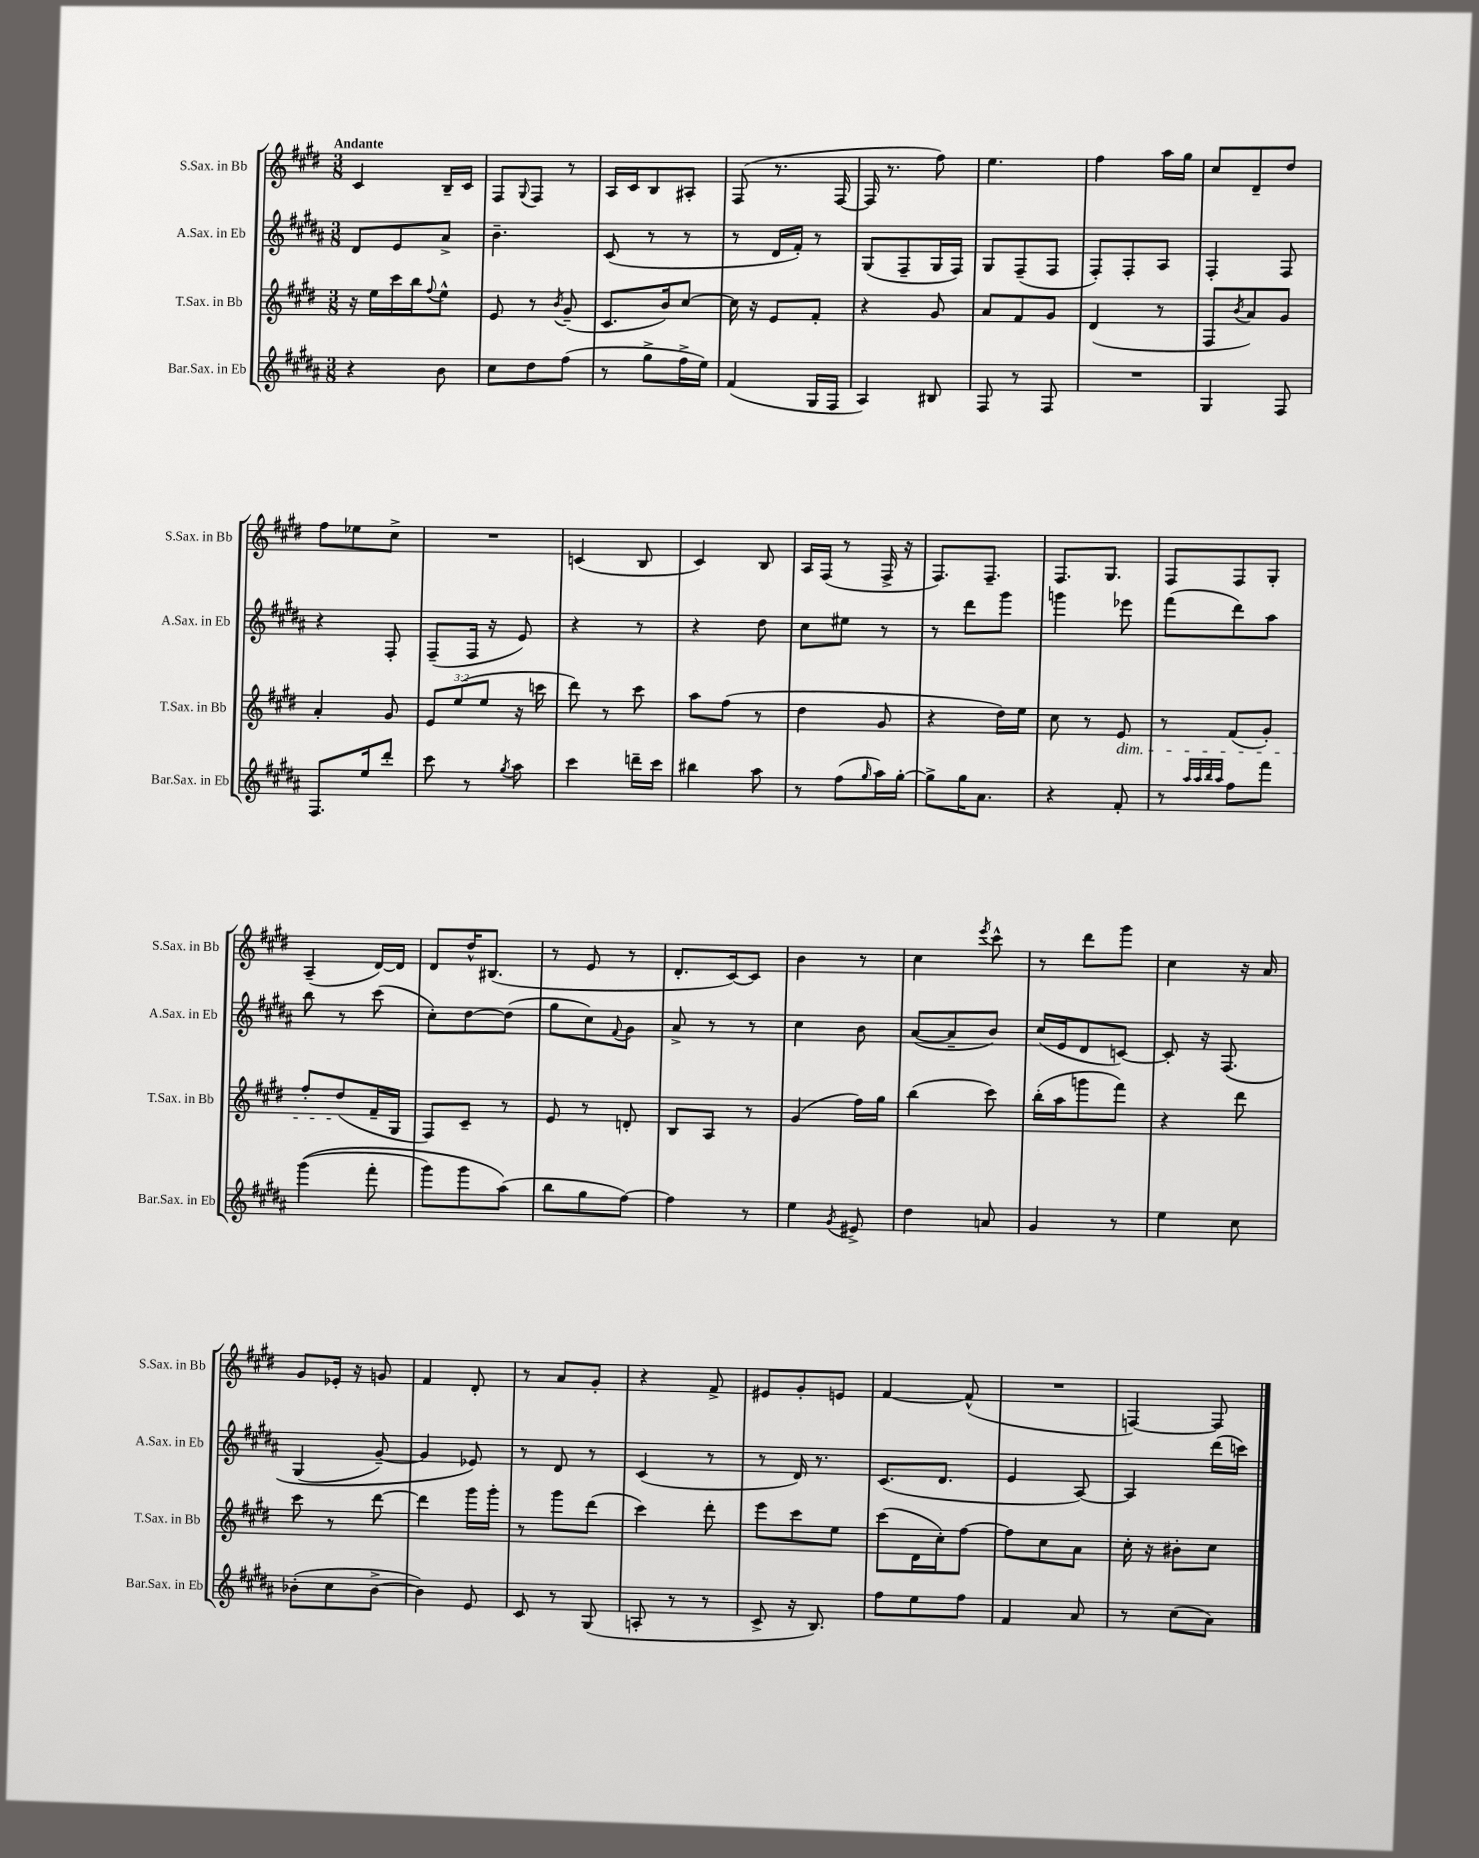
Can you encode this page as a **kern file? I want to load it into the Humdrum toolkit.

**kern	**kern	**kern	**kern
*part4	*part3	*part2	*part1
*staff4	*staff3	*staff2	*staff1
*I"Bar.Sax. in Eb	*I"T.Sax. in Bb	*I"A.Sax. in Eb	*I"S.Sax. in Bb
*I'Bar.Sax. in Eb	*I'T.Sax. in Bb	*I'A.Sax. in Eb	*I'S.Sax. in Bb
*clefG2	*clefG2	*clefG2	*clefG2
*k[f#c#g#d#a#]	*k[f#c#g#d#]	*k[f#c#g#d#a#]	*k[f#c#g#d#]
*M3/8	*M3/8	*M3/8	*M3/8
=1	=1	=1	=1
!	!	!	!LO:TX:a:B:t=Andante
4r	16r	8d#/L	4c#/
.	16ee\LL	.	.
.	16ccc#\	8e/	.
.	16bb\J	.	.
.	8qqff#/	.	.
8b\	8ee^^\J	8a#^/J	16B~/LL
.	.	.	16c#/JJ
=2	=2	=2	=2
8cc#\L	8e/	4.b~\	8F#/L
.	.	.	8qqG#/
8dd#\	8r	.	8F#/J
.	8qb/	.	.
(8ff#\J	(8g#~/	.	8r
=3	=3	=3	=3
8r	8.c#/L	(8c#/	16A/LL
.	.	.	16c#/J
8gg#^\L	.	8r	8B/
.	16b/k)	.	.
16ff#^\L	[8cc#/J	8r	8A#X'/J
16ee\JJ)	.	.	.
=4	=4	=4	=4
(4f#/	16cc#\]	8r	(8F#/
.	16r	.	.
.	8e/L	16d#/LL	8.r
.	.	16f#'/JJ)	.
16G#/LL	8f#'/J	8r	.
16F#/JJ	.	.	[16F#/
=5	=5	=5	=5
4A#/)	4r	(8G#/L	16F#/]
.	.	.	8.r
.	.	8F#~/	.
8B#X/	8g#/	16G#/L	8ff#\)
.	.	16F#/JJ)	.
=6	=6	=6	=6
8F#/	8a/L	8G#/L	4.ee\
8r	8f#/	(8F#~/	.
8F#/	8g#/J	8F#/J	.
=7	=7	=7	=7
4.r	(4d#/	8F#'/L)	4ff#\
.	.	8F#'/	.
.	8r	8A#/J	16aa\LL
.	.	.	16gg#\JJ
=8	=8	=8	=8
4G#/	8F#/L	4F#'/	8cc#/L
.	8qb/	.	.
.	8a/)	.	8d#~/
8F#/	8g#/J	8F#/	8dd#/J
!!LO:LB:g=z
=9	=9	=9	=9
8.F#/L	4a'/	4r	8ff#\L
.	.	.	8ee-X\
16ee/k	.	.	.
8ddd#'/J	8g#/	8F#'/	8cc#^\J
=10	=10	=10	=10
8ccc#\	12e/L	(8F#~/L	4.r
.	(12ee/	.	.
8r	.	16F#/Jk	.
.	12ee/J	.	.
.	.	16r	.
8qgg#/	.	.	.
8aa#\	16r	8e/)	.
.	16cccn\	.	.
=11	=11	=11	=11
4ccc#\	8ddd#\)	4r	(4cn/
.	8r	.	.
16dddn~\LL	8ccc#\	8r	8B/
16ccc#\JJ	.	.	.
=12	=12	=12	=12
4bb#X\	8aa\L	4r	4c#/)
.	(8ff#\J	.	.
8aa#\	8r	8dd#\	8B/
=13	=13	=13	=13
8r	4dd#\	8cc#\L	16A/LL
.	.	.	(16F#/JJ
(8ff#\L	.	8ee#X\J	8r
16qqgg#/	.	.	.
16aa#\L)	8g#/	8r	16F#^/
[16gg#'\JJ	.	.	16r
=14	=14	=14	=14
8gg#^\L]	4r	8r	8.F#/L)
16gg#\K	.	8ddd#\L	.
8.a#\J	.	.	8.F#~/J
.	16dd#\LL)	8ggg#\J	.
.	16ee\JJ	.	.
=15	=15	=15	=15
4r	8cc#\	4gggn\	8.F#/L
.	8r	.	.
.	.	.	8.G#/J
!	!LO:TX:b:i:t=dim.	!	!
8f#'/	8e/	8eee-X\	.
=16	=16	=16	=16
8r	8r	(8fff#\L	8F#/L
32qqaa#/LLL	.	.	.
32qqaa#/	.	.	.
32qqbb/	.	.	.
32qqaa#/JJJ	.	.	.
8ff#\L	(8f#/L	8ddd#\)	8F#/
8fff#\J	8g#'/J)	8aa#\J	8G#'/J
!!LO:LB:g=z
=17	=17	=17	=17
((4ggg#\	8ff#'/L	8bb\	(4A~/
.	(8dd#/	8r	.
8fff#'\	16f#~/L	(8ccc#\	[16d#/LL)
.	16G#/JJ	.	16d#/JJ]
=18	=18	=18	=18
8ggg#\L)	8F#/L)	8cc#'\L)	8d#/L
8ggg#\	8c#~/J	[8dd#\	16dd#^^/K
.	.	.	(8.B#X/J
(8aa#\J)	8r	(8dd#\J]	.
=19	=19	=19	=19
8bb\L	8e/	8gg#\L	8r
8gg#\	8r	8cc#\)	8e/
.	.	8qqf#/	.
[8ff#\J)	8dn'/	8g#\J	8r
=20	=20	=20	=20
4ff#\]	8B/L	8a#^/	8.d#'/L
.	8A/J	8r	.
.	.	.	[16c#/k)
8r	8r	8r	8c#/J]
=21	=21	=21	=21
4ee\	(4g#/	4cc#\	4b\
8qg#/	.	.	.
8e#X^/	16ff#\LL)	8b\	8r
.	16gg#\JJ	.	.
=22	=22	=22	=22
4dd#\	(4bb\	([8a#/L	4cc#\
.	.	8a#~/]	.
.	.	.	8qeee/
8an/	8ccc#\)	8b/J)	8ccc#^^\
=23	=23	=23	=23
4g#/	(16bb'\LL	(16cc#/LL	8r
.	16aa\J	16e/J	.
.	8gggn\	8d#/	8ddd#\L
8r	8fff#\J)	[8cn/J)	8ggg#\J
=24	=24	=24	=24
4ee\	4r	8c'/]	4cc#\
.	.	16r	.
.	.	(8.F#/	.
8cc#\	8ddd#\	.	16r
.	.	.	16a/
!!LO:LB:g=z
=25	=25	=25	=25
(8b-X'\L	8ccc#\	(4G#/	8g#/L
8cc#\	8r	.	16e-X'/Jk
.	.	.	16r
[8b-^\J	[8ddd#\	[8g#~/)	8gn/
=26	=26	=26	=26
4b-\])	4ddd#\]	4g#/]	4f#/
8e/	16ggg#\LL	8e-X/)	8d#'/
.	16ggg#'\JJ	.	.
=27	=27	=27	=27
8c#/	8r	8r	8r
8r	8ggg#\L	8d#/	8a/L
(8G#/	(8ddd#\J	8r	8g#'/J
=28	=28	=28	=28
8An'/	4ccc#\)	(4c#/	4r
8r	.	.	.
8r	8ddd#'\	8r	8f#^/
=29	=29	=29	=29
8c#^/	8eee\L	8r	8e#X/L
16r	8ccc#\	16d#/)	8g#'/
8.B/)	.	8.r	.
.	8ee\J	.	8en/J
=30	=30	=30	=30
8ff#\L	(8ccc#\L	(8.c#/L	[4f#/
8ee\	16d#\L	.	.
.	16cc#'\J)	8.d#/J	.
8ff#\J	[8ff#\J	.	(8f#^^/]
=31	=31	=31	=31
4f#/	8ff#\L]	4e/	4.r
.	8cc#\	.	.
8a#/	8a\J	[8A#/)	.
=32	=32	=32	=32
8r	16cc#'\	4A#/]	[4Fn/)
.	16r	.	.
(8cc#\L	8b#X'\L	.	.
8a#\J)	8cc#\J	(16ddd#\LL	8F/]
.	.	16cccn\JJ)	.
==	==	==	==
*-	*-	*-	*-
